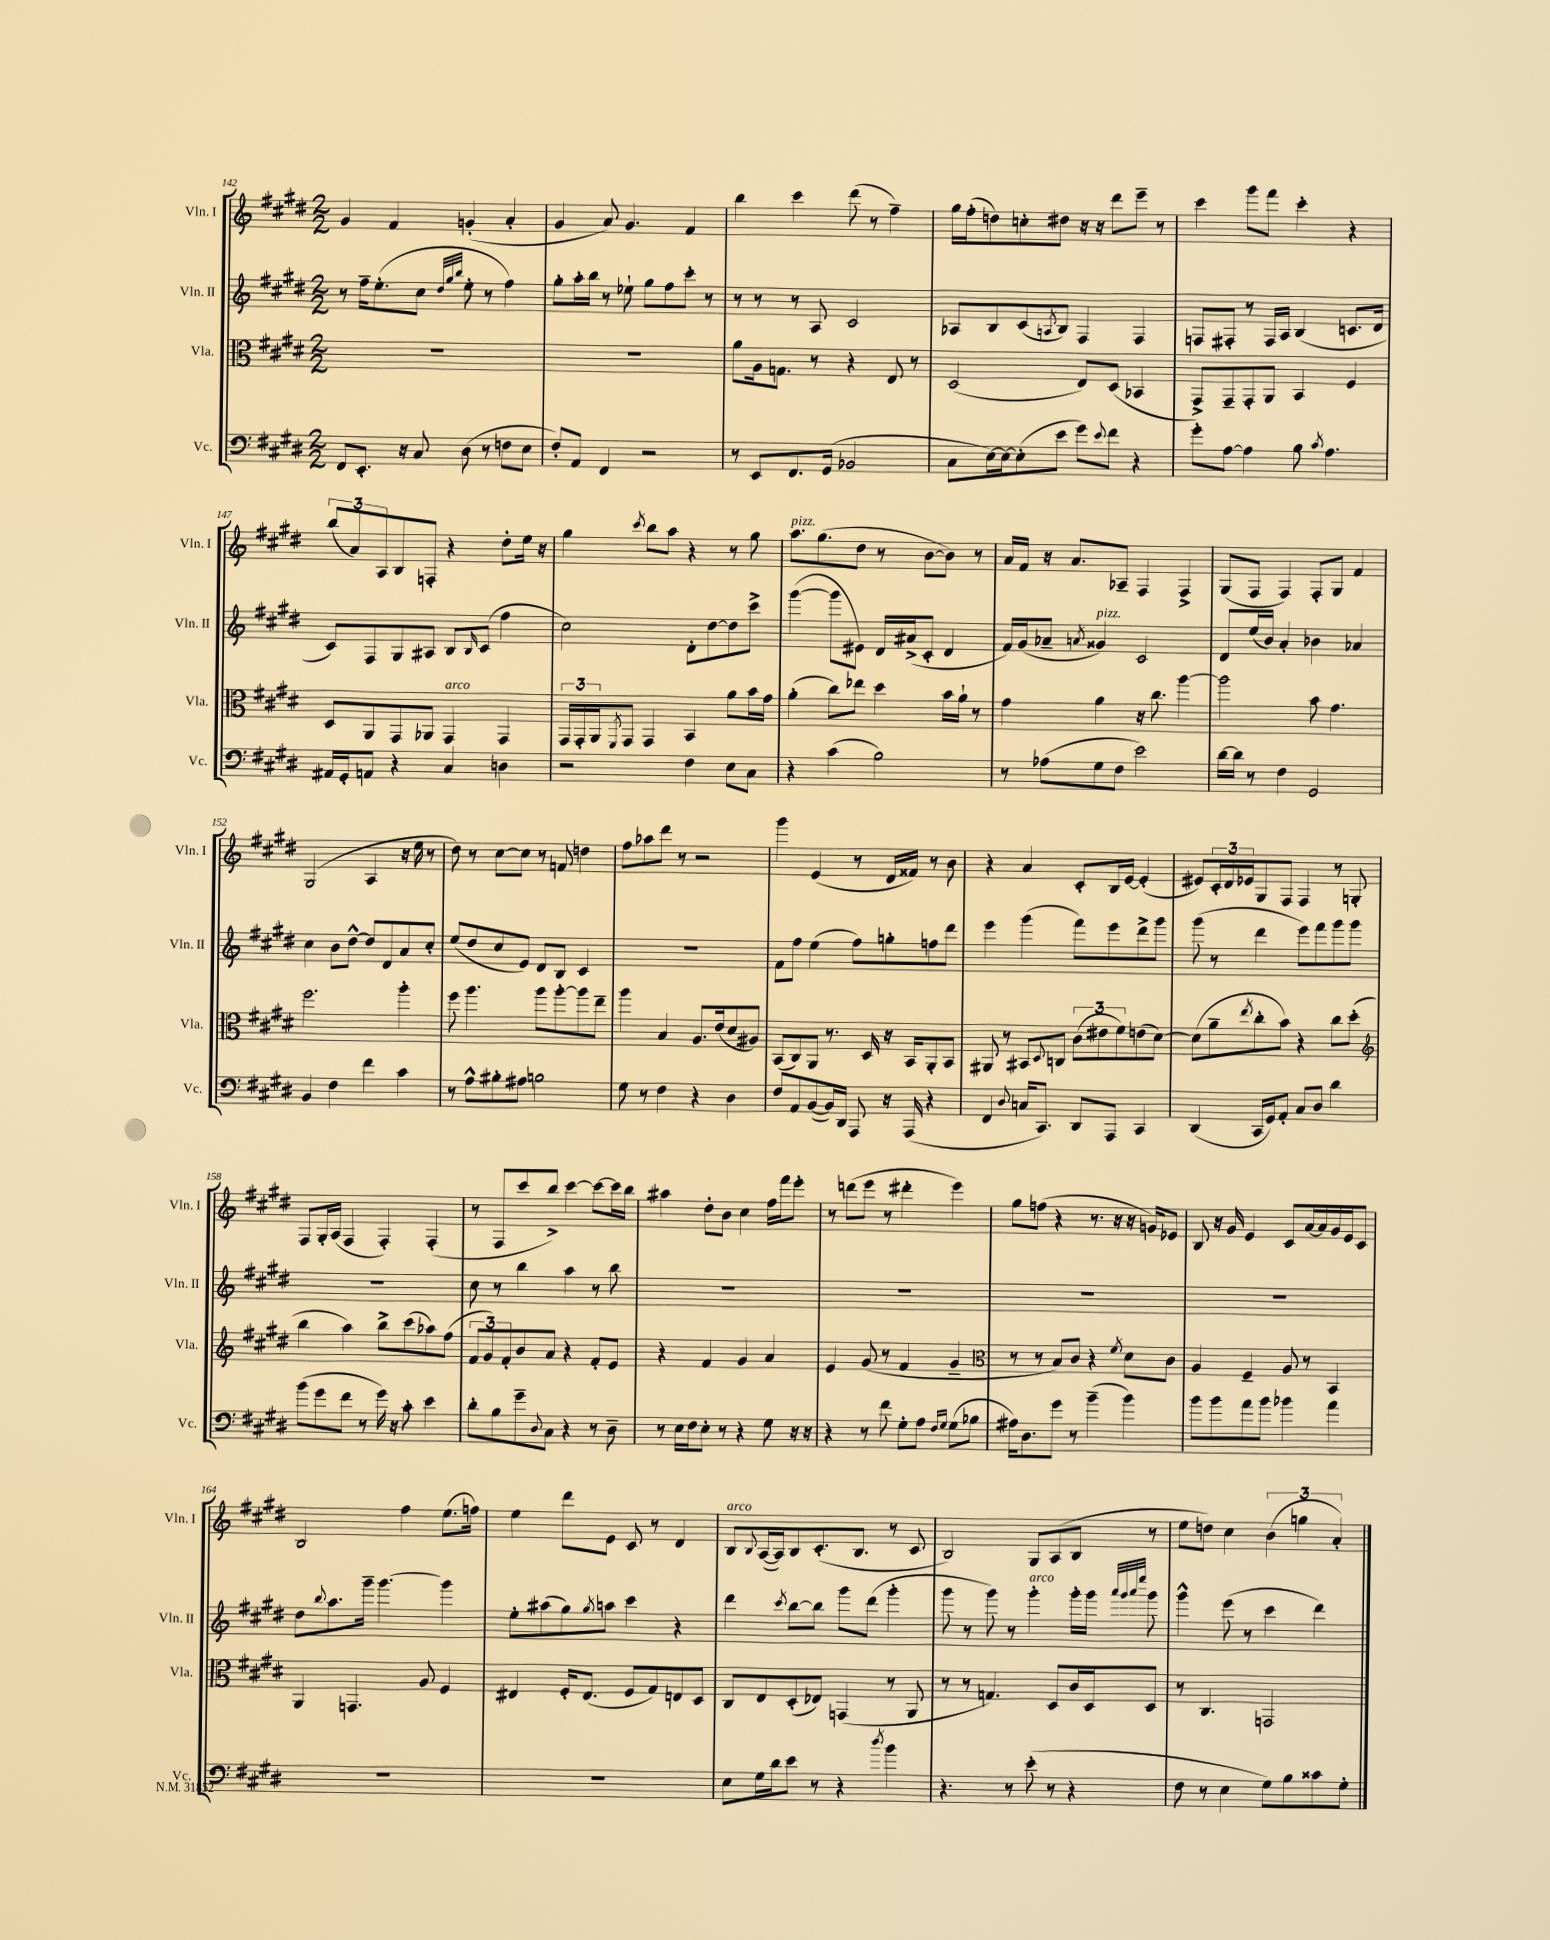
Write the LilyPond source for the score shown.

<<
\new StaffGroup <<
\new Staff = "s0" \with { instrumentName = "Vln. I" shortInstrumentName = "Vln. I" } {
    \clef treble \key e \major \numericTimeSignature \time 2/2
    gis'4 fis'4 g'4-.( a'4-. |
    gis'4 a'8) gis'4. fis'4 |
    b''4 cis'''4 dis'''8( r8 fis''4--) |
    gis''16 fis''16-.( d''8) c''8-. dis''8 r16 r16 dis'''8 e'''8-- r8 |
    cis'''4 gis'''8 fis'''8 cis'''4-. r4 |
    \tuplet 3/2 { b''8( a'8) a8 } b8 f8-. r4 dis''8-. e''16 r16 |
    gis''4 \acciaccatura { cis'''8 } b''8 a''8 r4 r8 gis''8 |
    a''8.^\markup { \italic "pizz." } gis''8.( dis''8 r8 b'8~ b'8) r8 |
    a'16 fis'16 r16 a'8. aes8-- fis4 fis4-> |
    gis8( fis8 fis4) fis8-. gis8 fis'4 |
    gis2( a4 r16 e''16 r8 |
    dis''8) r8 cis''8~ cis''8 r8 f'8 d''4 |
    fis''8 aes''8 dis'''8 r8 r2 |
    gis'''4 e'4( r8 dis'16 fisis'16) r8 b'8 |
    r4 a'4 cis'8-. b16 e'16~ e'4-.( |
    eis'8) \tuplet 3/2 { cis'16-. dis'16 ees'16 } gis8 fis8 fis4 r8 g8-. |
    fis8 gis16-. a16( fis4 fis4-.) fis4-.( |
    r8 fis8 cis'''8 b''8->) cis'''4~ cis'''8~ cis'''16 b''16 |
    ais''4 dis''8-. b'8 cis''4 fis''16 fis'''16 e'''8-. |
    r8 d'''8( e'''8 r8 dis'''4-. e'''4) |
    gis''8 f''8( r4 r8. r16 r16 g'16) ees'8 |
    b8 r16 gis'16 e'4 cis'8 a'16~ a'16 gis'16 e'16 cis'8 |
    b2 fis''4 e''8.( f''16) |
    e''4 dis'''8 e'8 cis'8 r8 dis'4 |
    b8^\markup { \italic "arco" } \appoggiatura { b8 } a16~( a16) b8 cis'8.-.( b8. r8 cis'8 |
    b2) gis8 a8( b8 r8 |
    e''8 d''8) cis''4 \tuplet 3/2 { b'4( g''4 a'4-.) } \bar "|." |
}
\new Staff = "s1" \with { instrumentName = "Vln. II" shortInstrumentName = "Vln. II" } {
    \clef treble \key e \major \numericTimeSignature \time 2/2
    r8 fis''16-- e''8.-.( cis''8 \grace { dis''32 gis''32 b''32 } e''8-. r8 fis''4) |
    gis''8-. a''16-. b''16 r8 ees''8-! gis''8 fis''8 cis'''8-. r8 |
    r8 r8 r8 a8 cis'2 |
    aes8 b8 cis'8( \acciaccatura { a8 } b8) fis4 fis4 |
    f8 fis8-. r8 fis16 a16 b4( c'8. dis'16 |
    cis'8) fis8 gis8 ais8 b8 \grace { b16 } cis'8( fis''4 |
    cis''2) dis'8-. dis''8~ dis''8 cis'''8-> |
    gis'''4~( gis'''8 eis'8) dis'16 ais'16->( cis'8-. dis'4 |
    fis'16) gis'16( aes'8-- \acciaccatura { a'8 } gisis'4^\markup { \italic "pizz." }) cis'2 |
    dis'8 e''16( b'16) a'4-. bes'4 aes'4 |
    cis''4 b'8 dis''8~-^ dis''8 dis'8 a'8 cis''8-. |
    e''8( dis''8 cis''8 e'8) dis'8 b8 cis'4 |
    R1 |
    fis'8 fis''8 e''4( fis''8) g''8-. f''8 dis'''8 |
    e'''4 gis'''4( fis'''8) e'''8 dis'''8-> gis'''8 |
    gis'''8( r8 dis'''4 e'''8) fis'''8 gis'''8 gis'''8 |
    R1 |
    cis''8 r8 b''4 a''4 r8 b''8 |
    R1 |
    R1 |
    R1 |
    R1 |
    dis''8 \appoggiatura { b''8 } a''8. gis'''16-- gis'''4.~ gis'''4 |
    e''8-. ais''8( gis''8) \acciaccatura { gis''8 } a''8 cis'''4 r4 |
    dis'''4 \acciaccatura { cis'''8 } b''8~ b''8 gis'''8 dis'''8( gis'''4-. |
    gis'''8 r8 gis'''8) r8 gis'''4-.^\markup { \italic "arco" } gis'''16-. gis'''16 \grace { a'''32 gis'''32 a'''32 e''''32 } gis'''8 |
    gis'''4-^ e'''8( r8 cis'''4 dis'''4) \bar "|." |
}
\new Staff = "s2" \with { instrumentName = "Vla." shortInstrumentName = "Vla." } {
    \clef alto \key e \major \numericTimeSignature \time 2/2
    R1 |
    R1 |
    a'8 a16 g8. r8 r4 e8 r8 |
    dis2( e8) dis8( bes,4 |
    gis,8->) gis,8-- gis,8-. a,8 b,4 fis4 |
    dis8 a,8 gis,8 aes,8 gis,4^\markup { \italic "arco" } gis,4 |
    \tuplet 3/2 { gis,16 gis,16-. a,16 } \acciaccatura { fis,8 } gis,8 gis,4 b,4 a'8 b'16 gis'16 |
    a'4-.( cis''8) ees''8 dis''4 b'16 a'16-! r8 |
    gis'4 a'4 r16 cis''8. a''4~ |
    a''2 b'8 gis'4. |
    fis''2. a''4-. |
    fis''8 a''4. a''8 a''8~-. a''8 e''8-- |
    a''4 b4 a8. e'16( dis'8 ais8) |
    b,8( cis8) a,8 r8. dis16 r16 b,16 a,8-. b,8 |
    ais,8 r8 bis,8 \appoggiatura { dis8 } c8 \tuplet 3/2 { cis'8( eis'8 fis'8) } e'8( dis'8~) |
    dis'8( a'8-- \acciaccatura { e''8 } cis''8-. b'8) r4 cis''8 dis''8-.( |
    \clef treble b''4 a''4) b''8-> cis'''8( aes''8) fis''8( |
    \tuplet 3/2 { fis'8 gis'8) fis'8-. } b'8 a'8 r4 fis'8-. e'8 |
    r4 fis'4 gis'4 a'4 |
    e'4 gis'8( r8 fis'4 gis'4-- |
    \clef alto r8 r8 b8) cis'8 r4 \acciaccatura { fis'8 } dis'8 cis'8 |
    a4 fis4-- a8 r8 b,4 |
    a,4 g,4. a8 fis4 |
    eis4 fis16-. eis8.( fis8 gis8) e8 dis8 |
    cis8 e8 dis8-.( ees8) g,4( r8 a,8 |
    r8 r8 g4.) dis8 cis'16 dis16 dis8 |
    r8 cis4. g,2 \bar "|." |
}
\new Staff = "s3" \with { instrumentName = "Vc." shortInstrumentName = "Vc." } {
    \clef bass \key e \major \numericTimeSignature \time 2/2
    fis,8 e,8.-. r16 cis8 dis8( r8 f8 e8 |
    fis8-.) a,8 fis,4 r2 |
    r8 e,8 fis,8. gis,16( bes,2 |
    cis8 e16~) e16~ e8-.( e'8 gis'8) \appoggiatura { e'8 } fis'8 r4 |
    gis'8-. a8~ a4 b8 \acciaccatura { cis'8 } a4. |
    ais,16 gis,16-. a,8 r4 cis4 d4 |
    r2 fis4 e8 cis8 |
    r4 cis'4( b2) |
    r8 aes8( gis8 fis8 e'2) |
    dis'16~ dis'16 r8 fis4 gis,2 |
    b,4 fis4 fis'4 cis'4 |
    r8 a8-^ bis8-. ais8 b2 |
    gis8 r8 fis4 r4 dis4 |
    fis8 a,8 b,8~( b,16) dis,16 a,,8 r16 a,,16( r4 |
    fis,4 \appoggiatura { dis8 } c16 cis,8.) dis,8 a,,8 cis,4 |
    dis,4( cis,16 gis,16) a,8-. cis8 dis8 dis'4 |
    b'8( gis'8 fis'8 r8 gis'16) r16 cis'8-. e'4 |
    dis'8-. b8 gis'8-- \appoggiatura { dis8 } cis8 r4 r8 dis8-- |
    r8 e16 fis16 e8-. r8 r4 gis8 r16 r16 |
    r4 r8 fis'8 gis8-. a8 \grace { fis16 gis16 } gis8( bes8 |
    ais16) dis8. gis'8 r8 b'4--( b'4) |
    b'8 b'8 a'8 b'8 bes'4 a'4 |
    R1 |
    R1 |
    e8 gis16 dis'16 e'8 r8 r4 \acciaccatura { dis''8 } b'4 |
    r4. r8 e'8-.( r8 r4 |
    fis8 r8 e4 gis8) b8 cisis'8 gis8-. \bar "|." |
}
>>
>>
\layout { \context { \Score currentBarNumber = #142 } }
